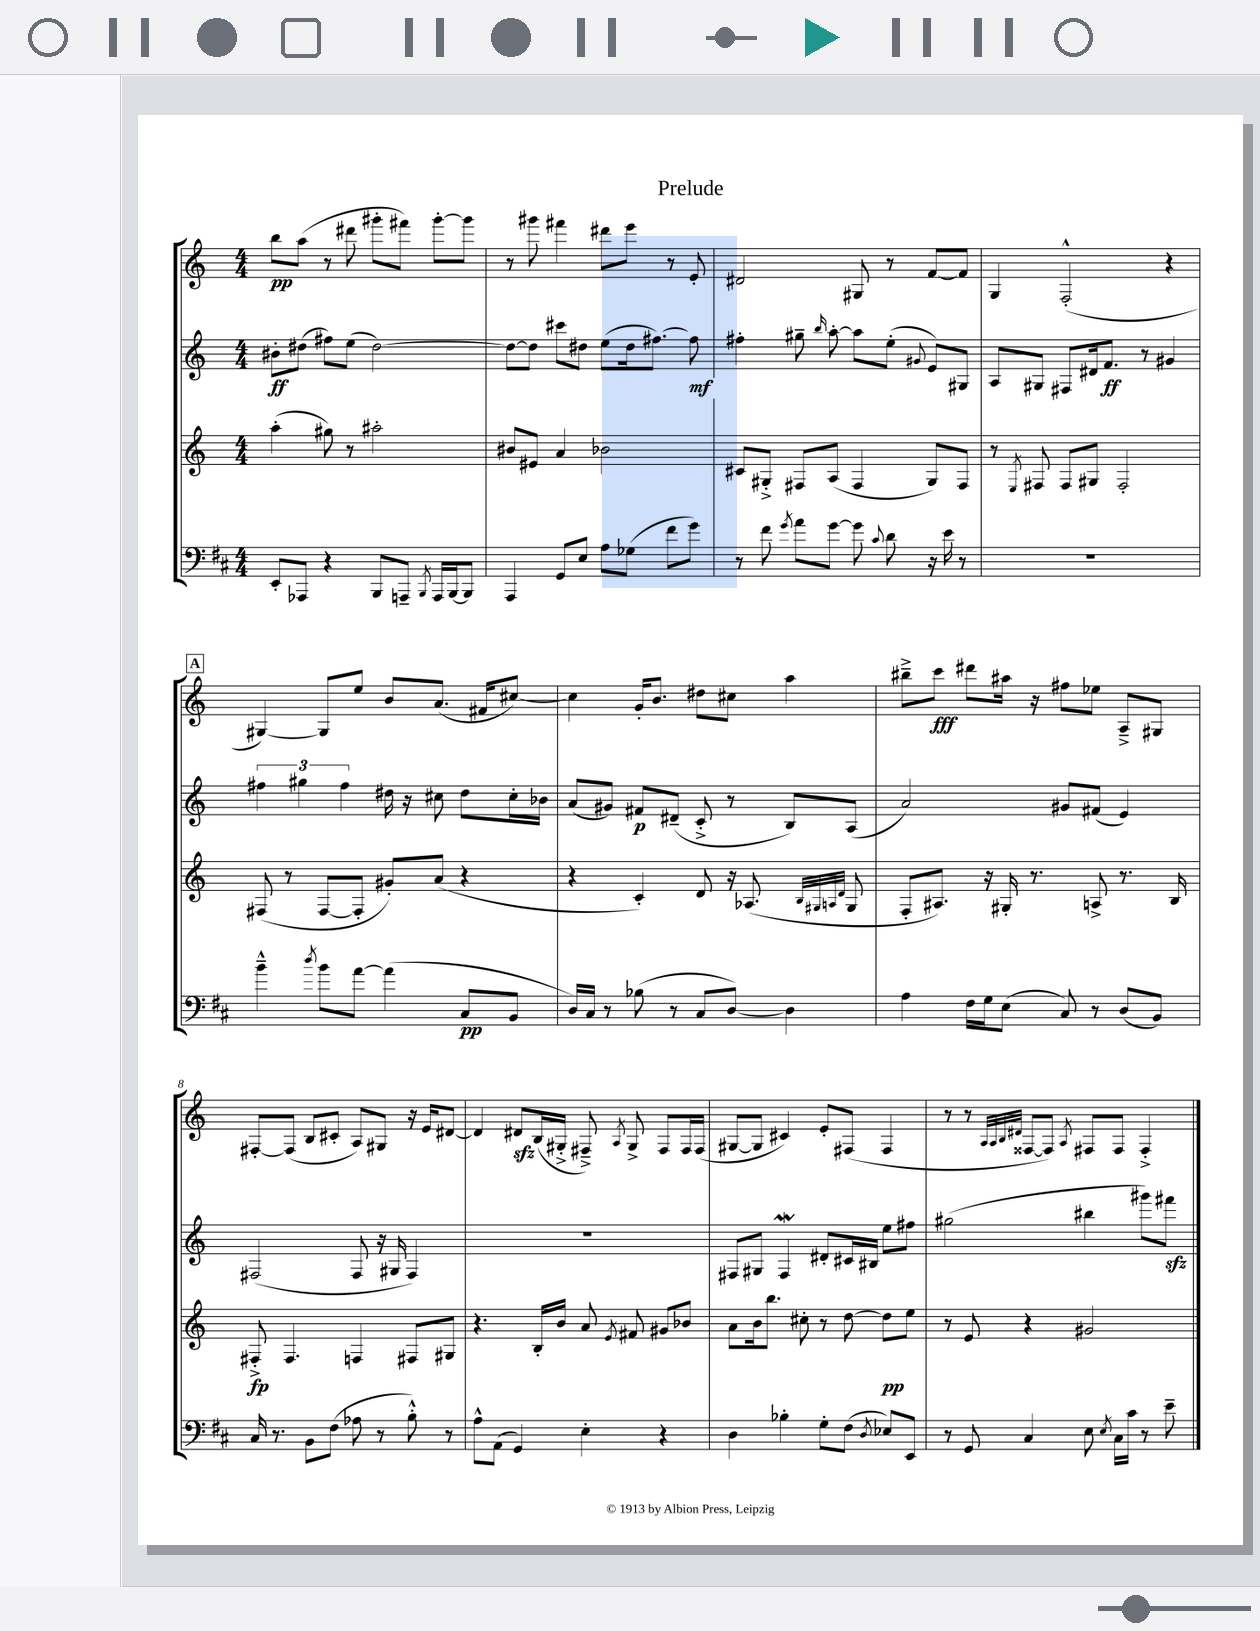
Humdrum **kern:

**kern	**dynam	**kern	**dynam	**kern	**dynam	**kern	**dynam
*part4	*part4	*part3	*part3	*part2	*part2	*part1	*part1
*staff4	*staff4	*staff3	*staff3	*staff2	*staff2	*staff1	*staff1
*clefF4	*	*clefG2	*	*clefG2	*	*clefG2	*
*k[f#c#]	*	*k[]	*	*k[]	*	*k[]	*
*M4/4	*	*M4/4	*	*M4/4	*	*M4/4	*
=1	=1	=1	=1	=1	=1	=1	=1
8EE'/L	.	(4aa'\	.	8b#X'\L	ff	8bb\L	pp
8AAA-X/J	.	.	.	(8dd#X\J	.	(8aa\J	.
4r	.	8gg#X\)	.	8ff#X\L)	.	8r	.
.	.	8r	.	(8ee\J	.	8ddd#X\	.
8BBB/L	.	2aa#X'\	.	[2dd#\)	.	8ggg#X'\L	.
8AAAn~/J	.	.	.	.	.	8fff#X\J)	.
8qBBB/	.	.	.	.	.	.	.
16AAA/LL	.	.	.	.	.	[8ggg#'\L	.
[16BBB/J	.	.	.	.	.	.	.
8BBB/J]	.	.	.	.	.	8ggg#\J]	.
=2	=2	=2	=2	=2	=2	=2	=2
4AAA/	.	8b#X/L	.	8dd#\L_	.	8r	.
.	.	8e#X/J	.	8dd#\J]	.	8ggg#X\	.
8GG/L	.	4a/	.	8ccc#X\L	.	4fff#X\	.
8E/J	.	.	.	8dd#X\J	.	.	.
8A\L	.	2b-X\	.	(8ee\L	.	8ddd#X\L	.
(8G-X\J	.	.	.	16dd#\k	.	8eee\J	.
.	.	.	.	[8.ff#X\J)	.	.	.
8f#\L	.	.	.	.	.	8r	.
8g\J)	.	.	.	8ff#\]	mf	8e'/	.
=3	=3	=3	=3	=3	=3	=3	=3
8r	.	8c#X/L	.	4ff#X'\	.	2d#X/	.
8f#\	.	8G#X'^/J	.	.	.	.	.
8qg/	.	.	.	.	.	.	.
8a\L	.	8F#X/L	.	8gg#X~\	.	.	.
.	.	.	.	16qqbb/	.	.	.
[8g\J	.	(8A/J	.	[8aa'\	.	.	.
8g\]	.	4F#/	.	8aa\L]	.	8G#X/	.
8qqc#/	.	.	.	.	.	.	.
8d\	.	.	.	(8ee'\J	.	8r	.
.	.	.	.	8qqg#X/	.	.	.
16r	.	8G#/L)	.	8e/L)	.	[8f/L	.
16e\	.	.	.	.	.	.	.
8r	.	8F#/J	.	8G#X/J	.	8f/J]	.
=4	=4	=4	=4	=4	=4	=4	=4
1r	.	8r	.	8A/L	.	4G/	.
.	.	8qE/	.	.	.	.	.
.	.	8F#X/	.	8G#X/J	.	.	.
.	.	8F#/L	.	8F#X/L	.	(2F'^^/	.
.	.	8G#X/J	.	16d#X/k	.	.	.
.	.	.	.	8.f/J	ff	.	.
.	.	2F#'/	.	.	.	.	.
.	.	.	.	8r	.	.	.
.	.	.	.	4g#X/	.	4r	.
!!LO:LB:g=z
!!LO:REH:place=s1:t=A
=5	=5	=5	=5	=5	=5	=5	=5
4b~^^\	.	(8F#X/	.	6ff#X\	.	[4G#X/)	.
.	.	8r	.	.	.	.	.
.	.	.	.	6gg#X\	.	.	.
8qdd/	.	.	.	.	.	.	.
8b\L	.	[8F#/L	.	.	.	8G#/L]	.
.	.	.	.	6ff#\	.	.	.
[8a\J	.	8F#'/J]	.	.	.	8ee/J	.
(4a\]	.	8g#X'/L)	.	16dd#X\	.	8b/L	.
.	.	.	.	16r	.	.	.
.	.	(8a/J	.	8cc#X\	.	(8.a/J	.
8C#/L	pp	4r	.	8dd#\L	.	.	.
.	.	.	.	.	.	16f#X/KL	.
8BB/J	.	.	.	16cc#'\L	.	[8cc#X/J)	.
.	.	.	.	16b-X\JJ	.	.	.
=6	=6	=6	=6	=6	=6	=6	=6
16D/LL)	.	4r	.	(8a/L	.	4cc#\]	.
16C#/JJ	.	.	.	.	.	.	.
8r	.	.	.	8g#X/J)	.	.	.
(8B-X\	.	4c'/)	.	8f#X/L	p	16g'/KL	.
.	.	.	.	.	.	8.b/J	.
8r	.	.	.	(8d#X~/J	.	.	.
8C#/L	.	8d/	.	8c'^/	.	8dd#X\L	.
[8D/J)	.	16r	.	8r	.	8cc#X\J	.
.	.	(8.A-X/	.	.	.	.	.
4D\]	.	.	.	8B/L)	.	4aa\	.
.	.	32qqB/LLL	.	.	.	.	.
.	.	32qqG#X/	.	.	.	.	.
.	.	32qqAn/	.	.	.	.	.
.	.	32qqd/JJJ	.	.	.	.	.
.	.	8G#/	.	(8A/J	.	.	.
=7	=7	=7	=7	=7	=7	=7	=7
4A\	.	8F'/L	.	2a/)	.	8bb#X~^\L	.
.	.	8.A#X/J)	.	.	.	8ccc\J	fff
16F#\LL	.	.	.	.	.	8ddd#X\L	.
16G\J	.	16r	.	.	.	.	.
(8E\J	.	16G#X'/	.	.	.	16aa#X\Jk	.
.	.	8.r	.	.	.	16r	.
8C#/)	.	.	.	8g#X/L	.	8ff#X\L	.
8r	.	8An^/	.	(8f#X/J	.	8ee-X\J	.
(8D/L	.	8.r	.	4e/)	.	8A~^/L	.
8BB/J)	.	.	.	.	.	8G#X/J	.
.	.	16B/	.	.	.	.	.
!!LO:LB:g=z
=8	=8	=8	=8	=8	=8	=8	=8
16C#/	.	8F#X'^/	fp	(2F#X/	.	[8F#X'/L	.
8.r	.	.	.	.	.	.	.
.	.	4.F#/	.	.	.	(8F#/J]	.
8BB\L	.	.	.	.	.	8B/L	.
(8F#\J	.	.	.	.	.	8c#X'/J	.
8A-X\	.	4Fn/	.	8F#/	.	8A/L)	.
8r	.	.	.	16r	.	8G#X/J	.
.	.	.	.	16G#X/	.	.	.
8B'^^\)	.	8F#X/L	.	4F#/)	.	16r	.
.	.	.	.	.	.	16e/KL	.
8r	.	8G#X/J	.	.	.	[8d#X/J	.
=9	=9	=9	=9	=9	=9	=9	=9
8A^^\L	.	4.r	.	1r	.	4d#/]	.
(8AA\J	.	.	.	.	.	.	.
4GG/)	.	.	.	.	.	8d#Xzz/L	.
.	.	16B'/LL	.	.	.	(16B/L	.
.	.	16b/JJ	.	.	.	16G#X'^/JJ	.
4E'\	.	8a/	.	.	.	8F#X~^/)	.
.	.	8qe/	.	.	.	8qA/	.
.	.	8f#X/	.	.	.	8G#^/	.
4r	.	8g#X/L	.	.	.	8F#/L	.
.	.	8b-X/J	.	.	.	16F#/L	.
.	.	.	.	.	.	(16F#/JJ	.
=10	=10	=10	=10	=10	=10	=10	=10
4D\	.	8a\L	.	8F#X/L	.	[8G#X/L	.
.	.	16b\k	.	8G#X/J	.	8G#/J]	.
.	.	8.bb\J	.	.	.	.	.
4B-X'\	.	.	.	4F#W/	.	4c#X/)	.
.	.	8cc#X'\	.	.	.	.	.
8G'\L	.	8r	.	8d#X'/L	.	8e'/L	.
(8F#\J	.	[8dd\	.	16c#X/L	.	(8F#X/J	.
.	.	.	.	16B#X/JJ	.	.	.
8qD/	.	.	.	.	.	.	.
8E-X/L)	.	8dd\L]	pp	8ee\L	.	4F#/	.
8EE/J	.	8ee\J	.	8ff#X\J	.	.	.
=11	=11	=11	=11	=11	=11	=11	=11
8r	.	8r	.	(2gg#X\	.	8r	.
8GG/	.	8e/	.	.	.	8r	.
.	.	.	.	.	.	32qqA/LLL	.
.	.	.	.	.	.	32qqA/	.
.	.	.	.	.	.	32qqB/	.
.	.	.	.	.	.	32qqd#X/JJJ	.
4C#/	.	4r	.	.	.	[8F##X/L	.
.	.	.	.	.	.	8F##/J])	.
.	.	.	.	.	.	8qA/	.
8E\	.	2g#X/	.	4bb#X\	.	8F#X/L	.
8qE/	.	.	.	.	.	.	.
16C#\LL	.	.	.	.	.	8F#/J	.
16c#\JJ	.	.	.	.	.	.	.
8r	.	.	.	8ggg#X\L)	.	4F#'^/	.
8e~\	.	.	.	8fff#Xzz\J	.	.	.
==	==	==	==	==	==	==	==
*-	*-	*-	*-	*-	*-	*-	*-
